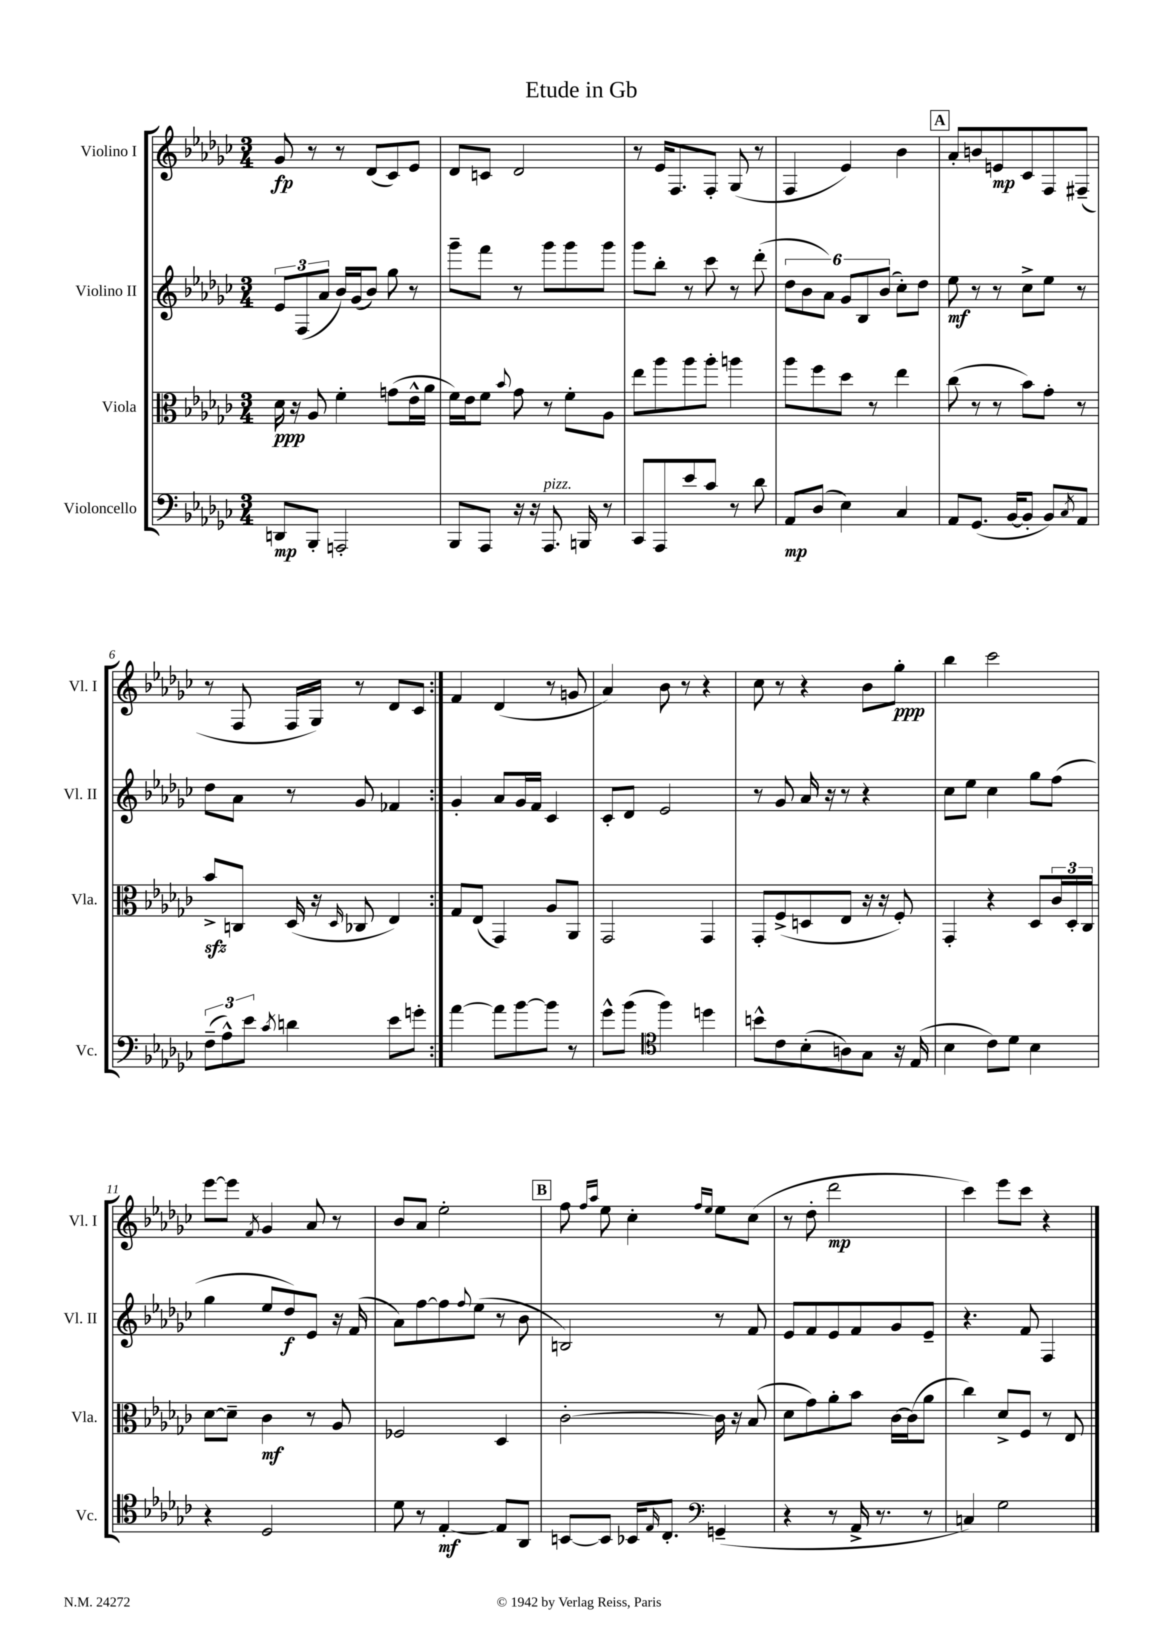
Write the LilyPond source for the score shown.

\header { title = "Etude in Gb" }
<<
\new StaffGroup <<
\new Staff = "s0" \with { instrumentName = "Violino I" shortInstrumentName = "Vl. I" } {
    \clef treble \key ges \major \numericTimeSignature \time 3/4
    \repeat volta 2 { ges'8\fp r8 r8 des'8( ces'8) ees'8 |
    des'8 c'8 des'2 |
    r8 ees'16 f8. f8-. ges8( r8 |
    f4 ees'4) bes'4 |
    \mark \markup { \box "A" } aes'8-. b'8 e'8\mp ces'8 f8 fis8--( |
    r8 f8 f16 ges16) r8 des'8 ces'8 | }
    f'4 des'4( r8 g'8 |
    aes'4) bes'8 r8 r4 |
    ces''8 r8 r4 bes'8 ges''8-.\ppp |
    bes''4 ces'''2 |
    ees'''8~ ees'''8 \acciaccatura { f'8 } ges'4 aes'8 r8 |
    bes'8 aes'8 ees''2-. |
    \mark \markup { \box "B" } f''8 \grace { f''16 aes''16 } ees''8 ces''4-. \grace { f''16 ees''16 } ees''8 ces''8( |
    r8 des''8-. des'''2\mp |
    ces'''4) ees'''8 ces'''8 r4 \bar "|." |
}
\new Staff = "s1" \with { instrumentName = "Violino II" shortInstrumentName = "Vl. II" } {
    \clef treble \key ges \major \numericTimeSignature \time 3/4
    \repeat volta 2 { \tuplet 3/2 { ees'8 f8( aes'8 } bes'16) ges'16( bes'8) ges''8 r8 |
    ges'''8-- f'''8 r8 ges'''8 ges'''8 ges'''8 |
    ges'''8 bes''8-. r8 ces'''8 r8 des'''8-.( |
    \tuplet 6/4 { des''8 bes'8 aes'8) ges'8 bes8 bes'8( } ces''8-.) des''8 |
    \mark \markup { \box "A" } ees''8\mf r8 r8 ces''8-> ees''8 r8 |
    des''8 aes'8 r8 ges'8 fes'4 | }
    ges'4-. aes'8 ges'16 f'16 ces'4 |
    ces'8-. des'8 ees'2 |
    r8 ges'8 aes'16 r16 r8 r4 |
    ces''8 ees''8 ces''4 ges''8 f''8( |
    ges''4 ees''8 des''8\f) ees'8 r16 f'16( |
    aes'8) f''8~ f''8 \appoggiatura { f''8 } ees''8( r8 bes'8 |
    \mark \markup { \box "B" } b2) r8 f'8 |
    ees'8 f'8 ees'8 f'8 ges'8 ees'8-- |
    r4. f'8 f4 \bar "|." |
}
\new Staff = "s2" \with { instrumentName = "Viola" shortInstrumentName = "Vla." } {
    \clef alto \key ges \major \numericTimeSignature \time 3/4
    \repeat volta 2 { des'16\ppp r16 aes8 f'4-. g'8( ees'16-^ aes'16 |
    f'16) ees'16 f'8 \appoggiatura { bes'8 } ges'8 r8 f'8-. aes8 |
    ees''8 aes''8 aes''8 aes''8-. a''4 |
    aes''8 f''8 des''8 r8 ees''4 |
    \mark \markup { \box "A" } ces''8( r8 r8 bes'8) ges'8-. r8 |
    bes'8->\sfz c8 des16( r16 \grace { des16 } ces8 ees4) | }
    ges8 ees8( ges,4) aes8 aes,8 |
    ges,2 ges,4 |
    ges,8-. f8->( d8 ees8 r16 r16 f8-.) |
    ges,4-. r4 des8 \tuplet 3/2 { ces'16 des16-. ces16 } |
    des'8~ des'8-- ces'4\mf r8 aes8 |
    fes2 des4 |
    \mark \markup { \box "B" } ces'2~-. ces'16 r16 bes8( |
    des'8 ges'8) aes'8-. bes'8 ces'16~ ces'16( aes'8 |
    ces''4) des'8-> f8 r8 ees8 \bar "|." |
}
\new Staff = "s3" \with { instrumentName = "Violoncello" shortInstrumentName = "Vc." } {
    \clef bass \key ges \major \numericTimeSignature \time 3/4
    \repeat volta 2 { d,8\mp bes,,8-. a,,2-. |
    bes,,8 aes,,8 r16 r16 aes,,8.^\markup { \italic "pizz." } b,,16 r8 |
    ces,8 aes,,8 ees'8 ces'8 r8 des'8 |
    aes,8\mp des8( ees4) ces4 |
    \mark \markup { \box "A" } aes,8 ges,8.( bes,16~ bes,8-. bes,8) \acciaccatura { ces8 } aes,8 |
    \tuplet 3/2 { f8--( aes8-^) ees'8 } \acciaccatura { ces'8 } d'4 ees'8 g'8-. | }
    aes'4~ aes'8 bes'8~ bes'8 r8 |
    ges'8-^ bes'8( \clef tenor f''4) d''4 |
    b'8-^ ces'8 bes8-.( a8) ges8 r16 ees16( |
    bes4 ces'8) des'8 bes4 |
    r4 des2 |
    des'8 r8 ees4~-.\mf ees8 aes,8 |
    \mark \markup { \box "B" } b,8~ b,8 bes,16 \grace { ees16 } ces8.-. \clef bass g,4--( |
    r4 r8 aes,16-> r8. r8 |
    c4) ges2 \bar "|." |
}
>>
>>
